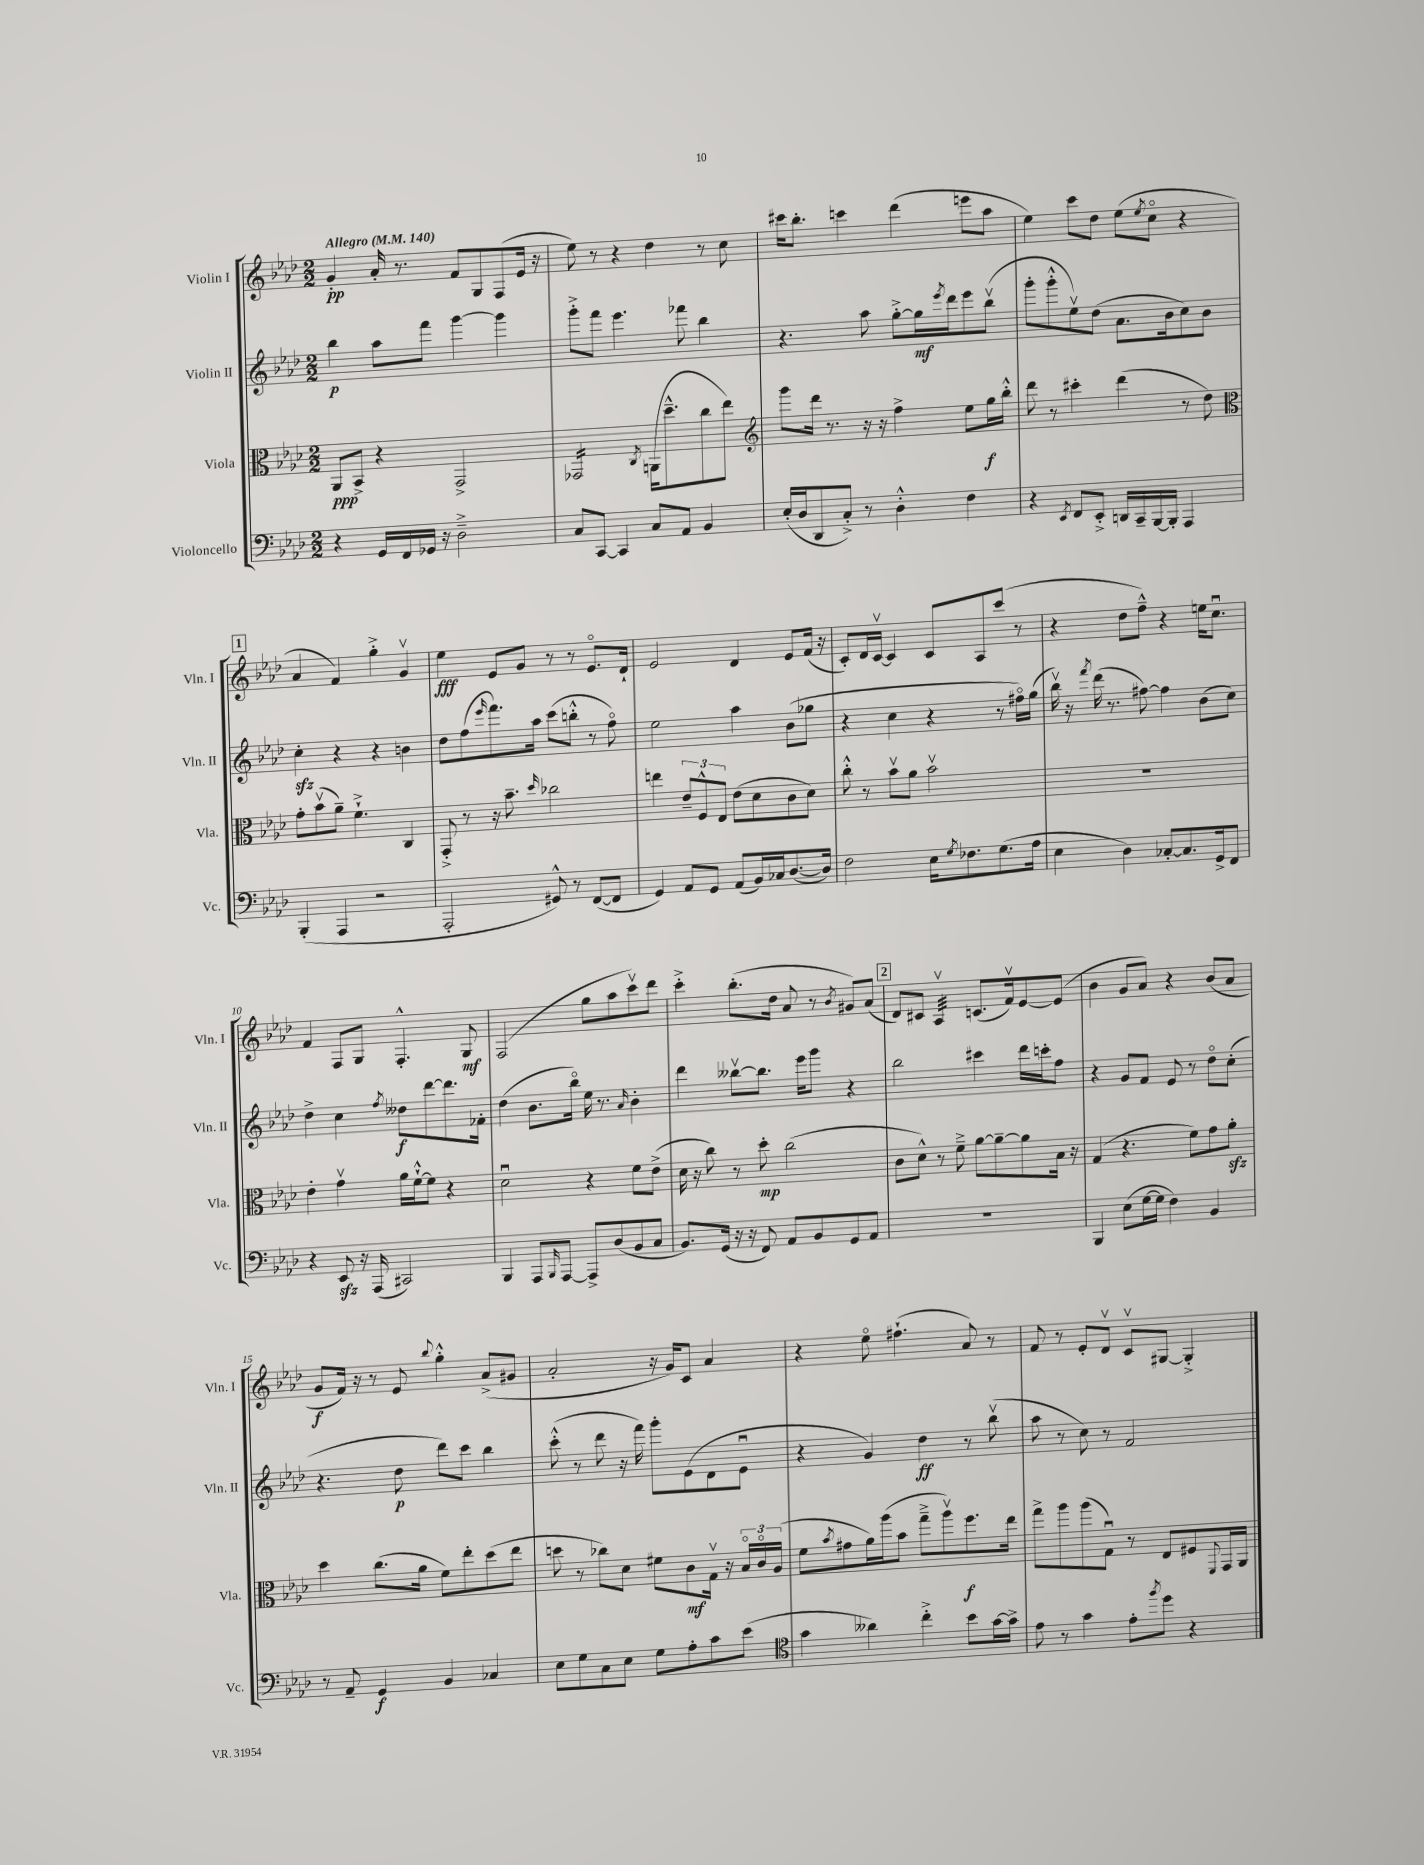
<<
\new StaffGroup <<
\new Staff = "s0" \with { instrumentName = "Violin I" shortInstrumentName = "Vln. I" } {
    \clef treble \key aes \major \numericTimeSignature \time 2/2 \tempo "Allegro" 4 = 140
    g'4-.\pp aes'16-. r8. f'8 g8 f8( ees'16 r16 |
    ees''8) r8 r4 des''4 r8 c''8 |
    cis'''16 bes''8.-. c'''4 des'''4( e'''8 aes''8 |
    ees''4) c'''8 des''8 ees''8( \acciaccatura { ees''8 } c''8\flageolet r4 |
    \mark \markup { \box "1" } aes'4 f'4) g''4-.-> g'4\upbow |
    ees''4\fff ees'8 g'8 r8 r8 ees'8.\flageolet des'16-! |
    ees'2 des'4 ees'8 f'16( r16 |
    c'8-.) des'16 c'16~\upbow c'4 c'8 aes8 c'''8( r8 |
    r4 des''8 f''8---^) r4 e''16 c''8.\downbow |
    f'4 f8 g8 f4.-.-^ g8\mf |
    f2( g''8 aes''8 c'''8\upbow) des'''8 |
    c'''4-.-> bes''8.-.( des''16 aes'8 r8 \acciaccatura { bes'8 } gis'8) aes'8( |
    \mark \markup { \box "2" } des'8) cis'8 aes4:32\upbow c'8.( f'16\upbow) ees'8~ ees'8( |
    bes'4 g'8 aes'8) r4 bes'8( aes'8 |
    g'8\f f'16) r16 r8 ees'8 \appoggiatura { bes''8 } g''4-.-^ aes'8->( gis'8 |
    aes'2-. r16 g'16) c'8 aes'4 |
    r4 ees''8\flageolet fis''4.-!( aes'8) r8 |
    f'8 r8 ees'8-. des'8\upbow c'8\upbow gis8~ gis4-.-> \bar "|." |
}
\new Staff = "s1" \with { instrumentName = "Violin II" shortInstrumentName = "Vln. II" } {
    \clef treble \key aes \major \numericTimeSignature \time 2/2
    bes''4\p aes''8 f'''8 g'''4~ g'''4 |
    g'''8-.-> f'''8 ees'''4. fes'''8 bes''4 |
    r4. aes''8 g''8~-.-> g''16\mf \acciaccatura { ees'''8 } des'''16 ees'''8 bes''8\upbow( |
    g'''8-. g'''8-.-^ ees''8\upbow) des''8( aes'8. bes'16 c''8) bes'8 |
    \mark \markup { \box "1" } c''4-.\sfz r4 r4 b'4 |
    des''8 f''8( \grace { ees'''16 } f'''8.) aes''16 c'''8( b''8-.-^ r8 f''8\flageolet) |
    ees''2 aes''4 bes'8( ges''8 |
    r4 c''4 r4 r8 fis''16\flageolet) g''16( |
    bes''16\upbow) r16 \acciaccatura { f'''8 } des'''16( r8. fis''8~) fis''4 bes'8( c''8) |
    des''4-> c''4 \acciaccatura { f''8 } deses''8\f des'''8~ des'''8. fes'16-. |
    des''4( bes'8. bes''16\flageolet) ees''16 r8. \grace { aes'16 } bes'4-. |
    des'''4 beses''8~\upbow beses''8. ees'''16 g'''8 r4 |
    \mark \markup { \box "2" } bes''2 cis'''4 des'''16 c'''16-. f''8 |
    r4 g'8 f'8 ees'8 r8 des''8\flageolet c''8-.( |
    r4. des''8\p des'''8) c'''8 bes''4 |
    c'''8-.-^( r8 des'''8 r16 f'''16) g'''8-. ees'8( des'8 ees'8\downbow |
    r4 g'4) des''4\ff r8 bes''8\upbow( |
    aes''8 r8 c''8) r8 f'2 \bar "|." |
}
\new Staff = "s2" \with { instrumentName = "Viola" shortInstrumentName = "Vla." } {
    \clef alto \key aes \major \numericTimeSignature \time 2/2
    aes,8\ppp bes,8-> r4 g,2-> |
    ges,2:16 \acciaccatura { c8 } a,16( des''8.---^ c''8 ees''8) |
    \clef treble g'''8 des'''16 r8. r16 r16 f''4-> ees''8 g''16\f bes''16-.-^ |
    des'''8 r8 cis'''4-. des'''4( r8 des''8) |
    \mark \markup { \box "1" } \clef alto g'8-. bes'8\upbow( aes'8--) f'4.-!-> c4 |
    g,8-.-> r8 r16 bes'8.-- \grace { des''16 } ces''2 |
    e''4 \tuplet 3/2 { ees'8-- f8-^ ees8 } ees'8( des'8 c'8 des'8) |
    c''8-.-^ r8 bes'8\upbow aes'8 bes'2\upbow |
    R1 |
    ees'4-. g'4\upbow aes'16 f'16~-!-^ f'8 r4 |
    des'2\downbow r4 f'8 ees'8->( |
    des'16 r16 c''8) r8 des''8-.\mp c''2( |
    \mark \markup { \box "2" } c'8 des'8-^) r8 f'8---> aes'8~ aes'8~-- aes'8 bes16 r16 |
    g4( r4. f'8) g'8 aes'8-.\sfz |
    des''4 c''8.( aes'16 f'8) ees''8-. des''8( ees''8 |
    d''8 r8 ces''8) des'8 fis'8 c'8\mf g16\upbow r16 \tuplet 3/2 { bes16\flageolet c'16\flageolet aes16( } |
    f'8 \acciaccatura { bes'8 } gis'8 aes'16) aes''16( bes'8 g''8---> aes''8\upbow) f''8.\f ees''16 |
    g''8-> aes''8 aes''8( g8\downbow) r8 ees8 fis8 \appoggiatura { f,8 } g,16 aes,16 \bar "|." |
}
\new Staff = "s3" \with { instrumentName = "Violoncello" shortInstrumentName = "Vc." } {
    \clef bass \key aes \major \numericTimeSignature \time 2/2
    r4 g,16 f,16 ges,16 r16 des2---> |
    c8 c,8~ c,4 c8 aes,8 bes,4 |
    ees16-.( des16 des,8 c8-.->) r8 des4-.-^ f4 |
    r4 \acciaccatura { ees,8 } f,8 ees,8-.-> d,16 c,16-- bes,,16~ bes,,16-. aes,,4 |
    \mark \markup { \box "1" } bes,,4-.( aes,,4 r2 |
    aes,,2-. gis,8-^) r8 f,8~( f,8 |
    g,4) aes,8 g,8 aes,8( bes,16) ces16 des8.~( des16) |
    f2 ees16 \acciaccatura { g8 } fes8. g8.( aes16 |
    ees4 des4) ces8~-. ces8. g,16-> f,8 |
    r4 ees,8\sfz r16 aes,,16( cis,2) |
    bes,,4 aes,,8 \grace { bes,,16 } aes,,8~ aes,,8-> des8( bes,8 c8 |
    bes,8.) g,16( r16 r16 f,8) aes,8 bes,8 g,8 aes,8 |
    \mark \markup { \box "2" } R1 |
    bes,,4 ees8( g16~ g16 f4) bes,4 |
    r8 aes,8-- g,4\f bes,4 ces4 |
    ees8 g8 c8 ees8 g8 aes8-. c'8 ees'8( |
    \clef tenor g'4 aeses'4) c''4-.-> bes'8 g'16~ g'16-> |
    ees'8 r8 g'4 ees'8-. \acciaccatura { f''8 } des''8 r4 \bar "|." |
}
>>
>>
